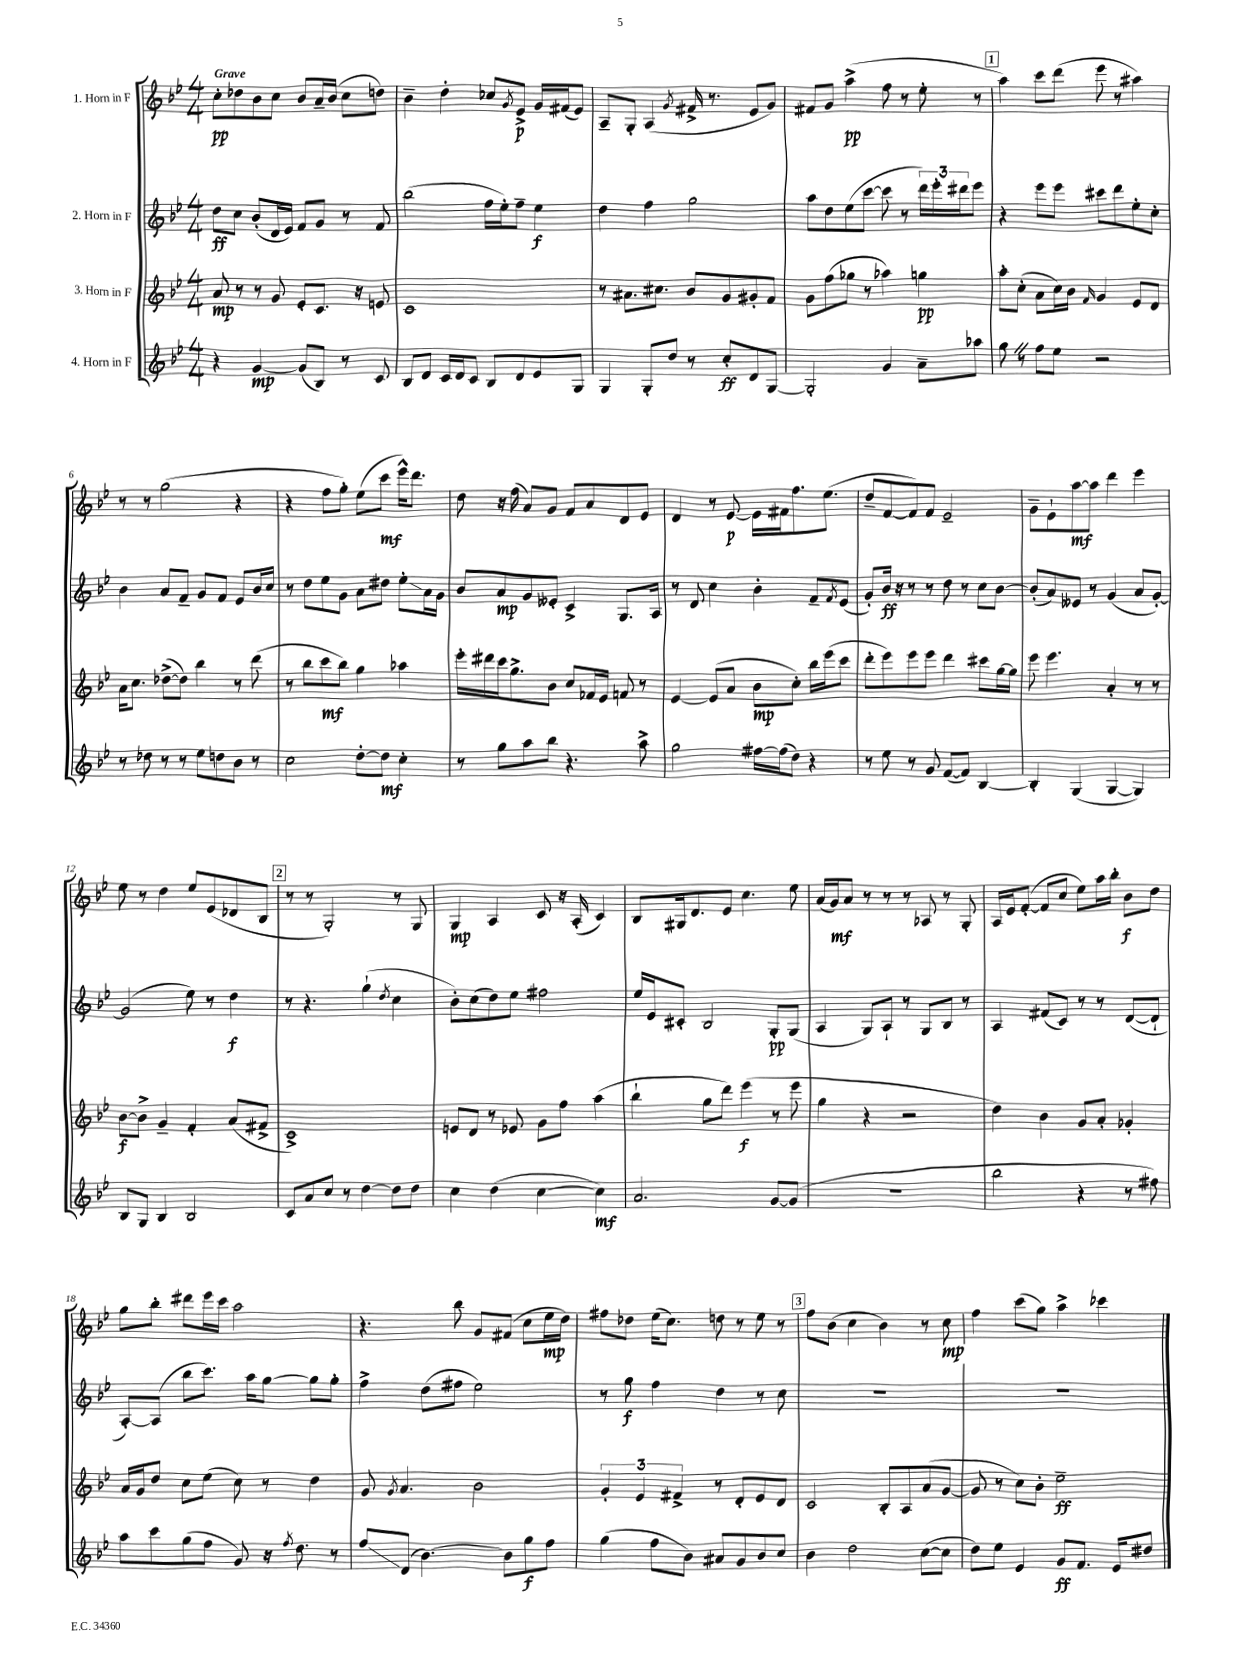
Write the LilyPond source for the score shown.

<<
\new StaffGroup <<
\new Staff = "s0" \with { instrumentName = "1. Horn in F" } {
    \clef treble \key bes \major \numericTimeSignature \time 4/4 \tempo "Grave"
    c''8-.\pp des''8 bes'8 c''8 bes'8 a'16-- bes'16( c''8 d''8) |
    bes'4-- d''4-. ces''8 \acciaccatura { g'8 } ees'8->\p g'16 fis'16( ees'8) |
    a8-- g8-. a4( \acciaccatura { g'8 } fis'16-> r8. ees'8 g'8) |
    fis'8 g'8 a''4->\pp( f''8 r8 ees''8-. r8 |
    \mark \markup { \box "1" } a''4) c'''8 d'''8( ees'''8 r8 ais''4) |
    r8 r8 g''2( r4 |
    r4 f''8 g''8-.) ees''8( c'''8\mf ees'''16-^) d'''8. |
    d''8 r16 f''16( a'8) g'8 f'8 a'8 d'8 ees'8 |
    d'4 r8 ees'8~\p ees'16 fis'16 f''8. ees''8.( |
    d''8-- f'8~ f'8) f'8 ees'2-- |
    g'8-- ees'8-! a''8~\mf a''8 d'''4 ees'''4 |
    ees''8 r8 d''4 ees''8 ees'8( des'8 bes8 |
    \mark \markup { \box "2" } r8 r8 g2-.) r8 g8 |
    g4\mp a4 c'8 r16 a16-.( c'4) |
    bes8 gis16 d'8. ees'8 c''4. ees''8 |
    a'16( g'16\mf) a'8 r8 r8 r8 aes8 r8 g8-. |
    a16 ees'16 f'8~-.( f'8 c''8 ees''8) a''16 bes''16-. bes'8\f d''8 |
    g''8 bes''8-. dis'''8 ees'''16 c'''16 a''2 |
    r4. bes''8 g'8 fis'8( c''8 ees''16\mp d''16) |
    fis''8 des''8 ees''16( c''8.) d''8 r8 ees''8 r8 |
    \mark \markup { \box "3" } f''8 bes'8( c''4 bes'4) r8 c''8\mp |
    f''4 c'''8( g''8) a''4-> ces'''4 \bar "|." |
}
\new Staff = "s1" \with { instrumentName = "2. Horn in F" } {
    \clef treble \key bes \major \numericTimeSignature \time 4/4
    d''8\ff c''8 bes'8-.( d'16 ees'16) f'8 g'8 r8 f'8 |
    bes''2( f''16 ees''16-.) f''8-- ees''4\f |
    d''4 f''4 g''2 |
    a''8 d''8 ees''8( c'''8~ c'''8 r8 \tuplet 3/2 { d'''16) ees'''16-. dis'''16 } ees'''8 |
    \mark \markup { \box "1" } r4 ees'''8 ees'''8 cis'''8 d'''8 ees''8-. c''8-. |
    bes'4 a'8 f'8-- g'8 f'8 ees'8 bes'16 c''16 |
    r8 d''8 ees''8 g'8 a'8 dis''8 ees''8-.\glissando a'16 g'16 |
    bes'8 a'8\mp g'8 eeses'8-. c'4-> g8. a16 |
    r8 d'8 c''4 bes'4-. f'8-- \acciaccatura { f'8 } ees'8( |
    g'8-.) bes'16\ff r16 r8 r8 d''8 r8 c''8 bes'8~ |
    bes'8-.( a'8) eeses'8 r8 g'4( a'8 g'8~-.) |
    g'2( ees''8) r8 d''4\f |
    \mark \markup { \box "2" } r8 r4. g''4-!( \acciaccatura { d''8 } c''4 |
    bes'8-.) c''8( d''8) ees''8 fis''2 |
    ees''16 ees'16 cis'8-. bes2 g8-.\pp g8( |
    a4 g8) a8-! r8 g8 bes8 r8 |
    a4 fis'8( c'8) r8 r8 d'8~( d'8-! |
    a8~-.) a8( bes''8 c'''8.) a''16 g''8~ g''8 g''8-. |
    f''4-> d''8( fis''8 ees''2) |
    r8 g''8\f f''4 d''4 r8 c''8 |
    \mark \markup { \box "3" } R1 |
    R1 \bar "|." |
}
\new Staff = "s2" \with { instrumentName = "3. Horn in F" } {
    \clef treble \key bes \major \numericTimeSignature \time 4/4
    a'8\mp r8 r8 g'8 ees'8-. c'8. r16 e'8 |
    c'1 |
    r8 ais'8. cis''8. bes'8 g'8 gis'8-. f'8 |
    g'8 f''8( ges''8 r8 aes''4) g''4\pp |
    \mark \markup { \box "1" } a''8-. c''8-.( a'8 c''16) bes'16 \grace { f'16 } g'4 ees'8 d'8 |
    a'16 c''8. des''8~->( des''8) bes''4 r8 d'''8( |
    r8 bes''8 c'''8\mf bes''8) g''4 aes''4 |
    ees'''16-. dis'''16 c'''16 g''8.-> bes'8 c''8 fes'16 ees'16 f'8 r8 |
    ees'4~ ees'8( a'8 bes'8\mp c''8-.) bes''16 ees'''16( c'''8 |
    d'''8-. ees'''8) ees'''8 ees'''8 d'''4 cis'''8 g''16~ g''16 |
    ees'''8 ees'''4. a'4-. r8 r8 |
    bes'8~\f bes'8-> g'4-- f'4-. a'8( fis'8-> |
    \mark \markup { \box "2" } c'1->) |
    e'8 d'8 r8 ees'8 g'8 f''8 a''4( |
    bes''4-! g''8 d'''8) ees'''4\f( r8 ees'''8 |
    g''4 r4 r2 |
    d''4) bes'4 g'8 a'8-. ges'4-. |
    a'16 g'16 d''8 c''8 ees''8( c''8) r8 d''4 |
    g'8 \acciaccatura { g'8 } a'4. bes'2 |
    \tuplet 3/2 { g'4-. ees'4 fis'4-> } r8 d'8-. ees'8 d'8 |
    \mark \markup { \box "3" } c'2 bes8-. a8 a'8( g'8~ |
    g'8 r8 c''8) bes'8-. ees''2--\ff \bar "|." |
}
\new Staff = "s3" \with { instrumentName = "4. Horn in F" } {
    \clef treble \key bes \major \numericTimeSignature \time 4/4
    r4 g'4~\mp g'8( bes8) r8 c'8 |
    bes8 d'8 c'16 d'16 c'8 bes8 d'8 ees'8 g8 |
    g4 g8-. d''8 r8 c''8-.\ff d'8 g8~ |
    g2-. g'4 a'8-- aes''8 |
    \mark \markup { \box "1" } g''8 \once \override BreathingSign.text = \markup { \musicglyph "scripts.caesura.straight" } \breathe r8 f''8 ees''8 r2 |
    r8 des''8 r8 r8 ees''8 d''8 bes'8 r8 |
    c''2 d''8~-. d''8\mf c''4-. |
    r8 g''8 a''8 bes''8 r4. a''8-> |
    g''2 fis''16~ fis''16( d''8) r4 |
    r8 ees''8 r8 g'8 f'8~( f'8) bes4~ |
    bes4-. g4( g4~ g4) |
    bes8 g8 bes4 bes2 |
    \mark \markup { \box "2" } c'8 a'8 c''8 r8 d''4~ d''8 d''8 |
    c''4 d''4( c''4~ c''4\mf) |
    a'2. g'8~ g'8( |
    R1 |
    bes''2 r4 r8 fis''8) |
    a''8 c'''8 g''8( f''8 g'8) r16 \acciaccatura { f''8 } d''8. r8 |
    f''8\glissando d'8( bes'4.~) bes'8 g''8\f f''8 |
    g''4( f''8 bes'8) ais'8 g'8 bes'8 c''8 |
    \mark \markup { \box "3" } bes'4 d''2 c''8~( c''8 |
    d''8) ees''8 ees'4 g'8\ff f'8. ees'16 dis''8 \bar "|." |
}
>>
>>
